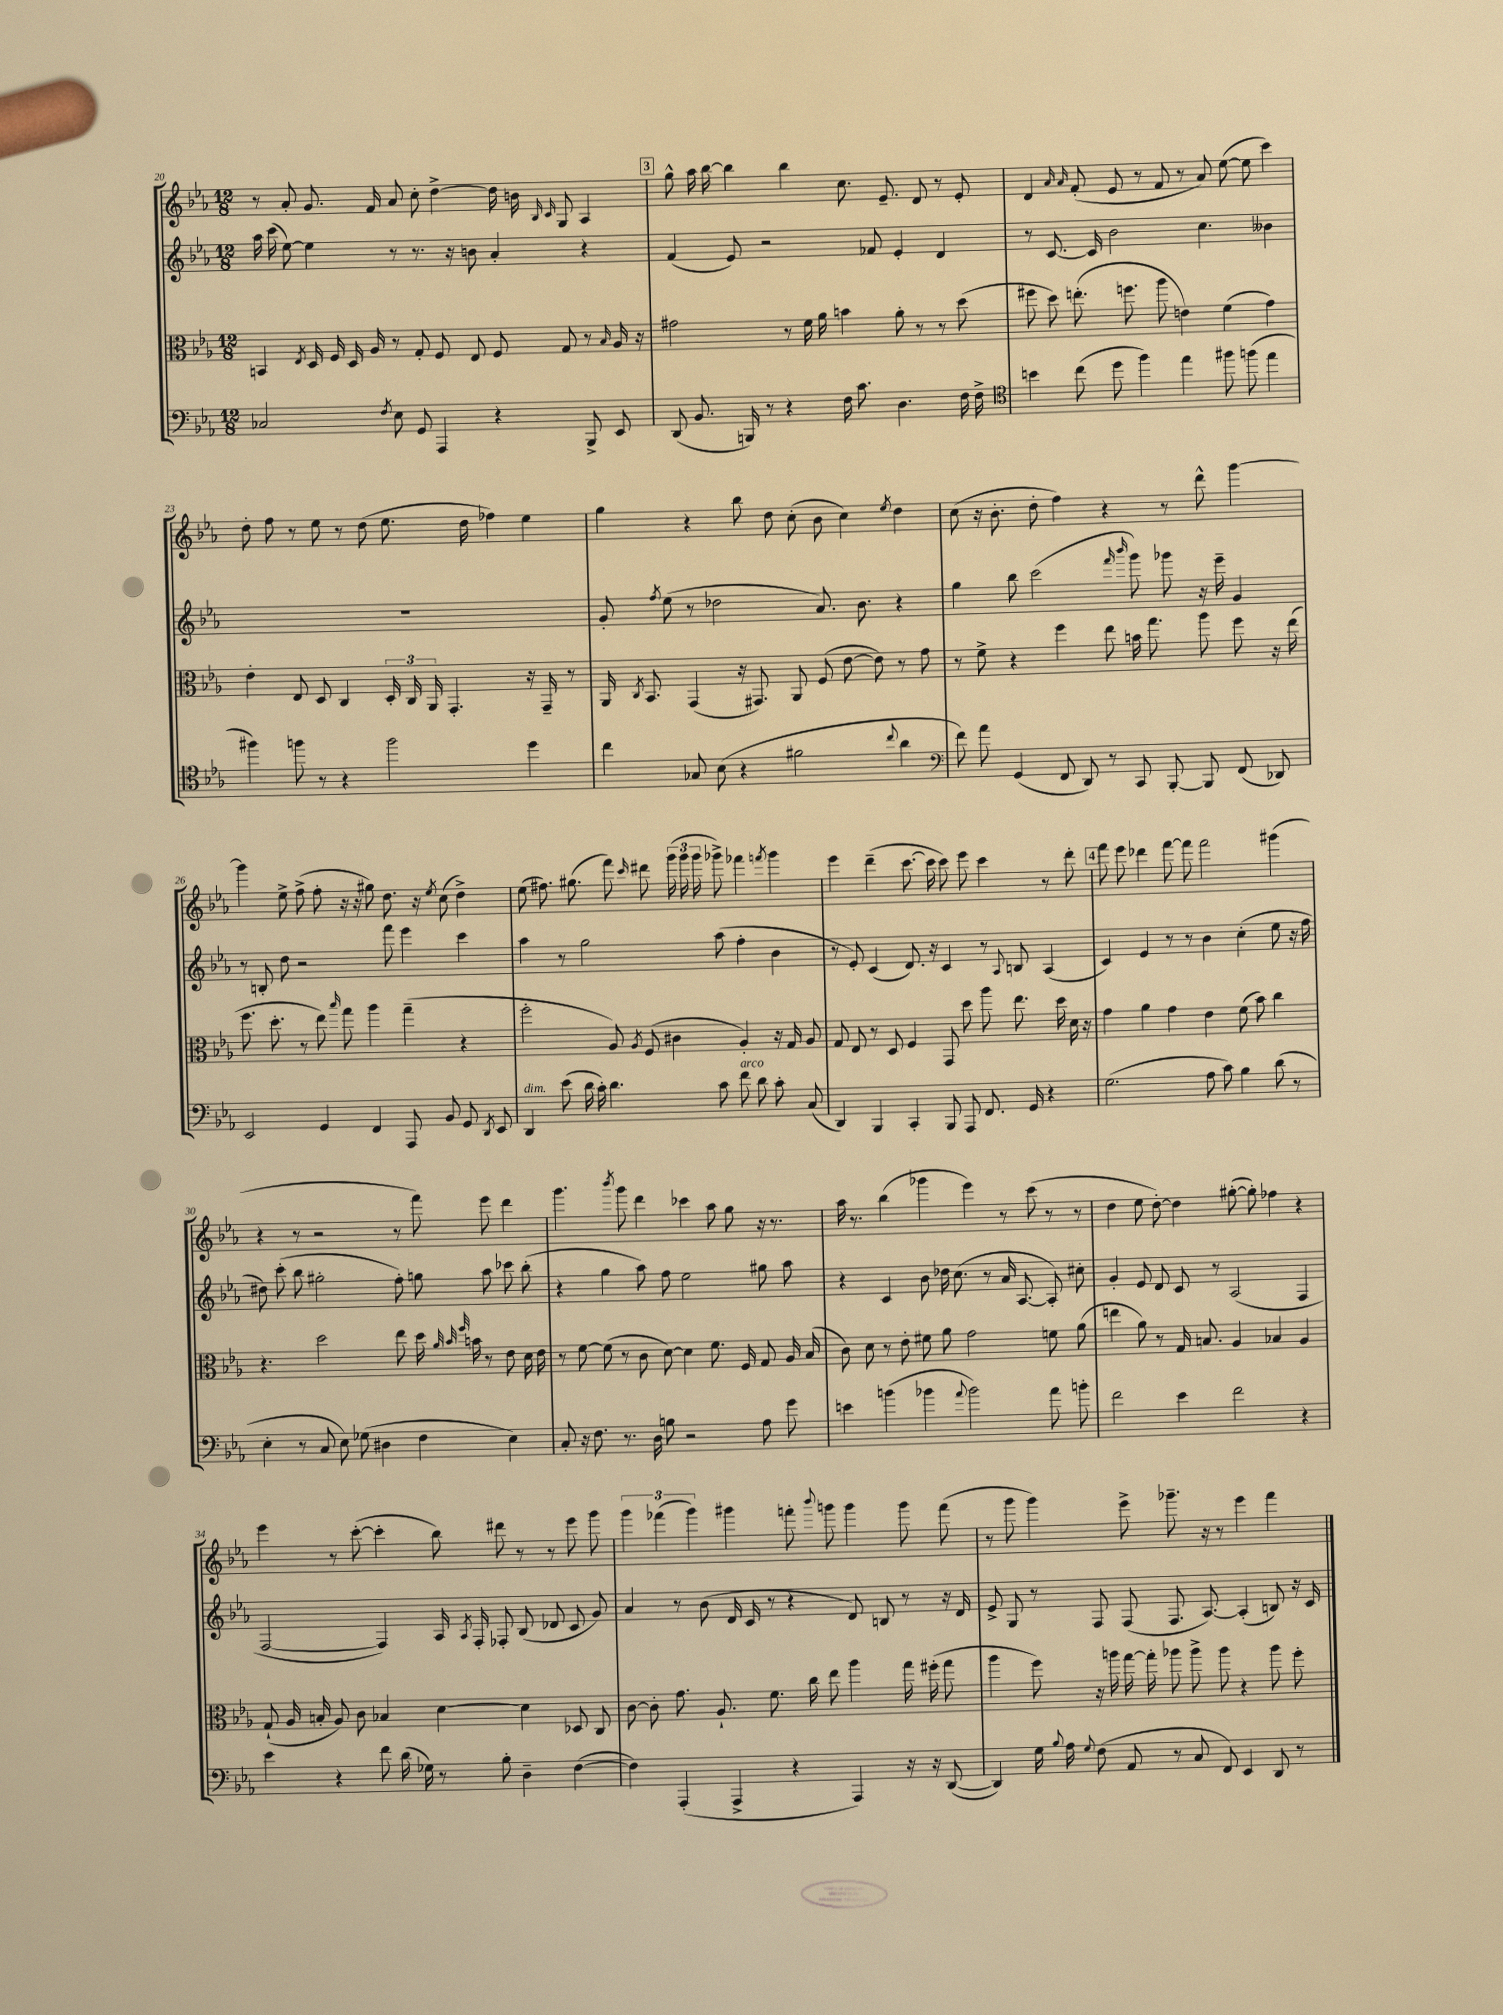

**kern	**kern	**kern	**kern
*staff4	*staff3	*staff2	*staff1
*clefF4	*clefC3	*clefG2	*clefG2
*k[b-e-a-]	*k[b-e-a-]	*k[b-e-a-]	*k[b-e-a-]
*M12/8	*M12/8	*M12/8	*M12/8
2C-	4BB	16aa-	8r
.	.	(16ccc	.
.	.	[8ee-)	8a-'
.	8qE-	.	.
.	16D	4ee-]	8.g
.	16F	.	.
.	16D	.	.
.	16A-	.	16f
8qF	.	.	.
8E-	8r	8r	8a-
8GG	8G'	8.r	8cc'
4AAA-	8F	.	[4dd^
.	.	16r	.
.	8E-	8b	.
4r	8F	4a-'	16dd]
.	.	.	16b
.	.	.	16qqB-
.	.	.	16qqc
.	8G	.	8G
8BBB-^	8r	4r	4A-
.	16qqB-	.	.
8EE-	16A-	.	.
.	16r	.	.
=	=	=	=
(8DD	2g#	(4f	8gg^^
8.BB-	.	.	16aa-
.	.	.	[16bb-
.	.	8e-)	4bb-]
16BBB)	.	.	.
8r	.	2r	.
4r	8r	.	4bb-
.	16f	.	.
.	16a-	.	.
16F	4b	.	8.cc
8.c	.	.	.
.	.	8f-	.
.	.	.	8.e-~
4.D	8a-'	4e-'	.
.	8r	.	8d
.	8r	4d	8r
16F	(8dd	.	8e-'
16F^	.	.	.
=	=	=	=
*clefC4	*	*	*
4b	8ff#	8r	4d
.	8dd)	[8.c	.
.	.	.	16qqa-
.	.	.	16qqa-
(8cc	(8.ee'	.	(8f'
.	.	16c]	.
8dd	.	2b-	8e-
.	8.ff	.	.
4ff)	.	.	8r
.	8aa-	.	8f
4ee-	4e)	.	8r
.	.	4.cc	8a-)
8ff#	(4f	.	([8ee-
(8ff	.	.	8ee-]
4ee-	4g)	4b--	4ccc)
=	=	=	=
4ff#)	4e-'	1.r	8dd'
.	.	.	8ff
8ff	8E-	.	8r
8r	8D	.	8ee-
4r	4C	.	8r
.	.	.	(8dd
2ff	24D'	.	8.ee-
.	24C	.	.
.	24AA-	.	.
.	4.GG'	.	.
.	.	.	16dd
.	.	.	4ff-)
4dd	16r	.	4ee-
.	16GG~	.	.
.	8r	.	.
=	=	=	=
4cc	16AA-	8g'	4gg
.	8qC	.	.
.	8.BB-	.	.
.	.	8qff	.
.	.	(8ee-	.
8G-	(4GG	8r	4r
(8B-	.	2dd-	.
4r	16r	.	8bb-
.	8.GG#)	.	.
.	.	.	8dd
2f#	8AA-	.	(8cc'
.	(8F	8.a-)	8b-
.	[8e-	.	4cc)
.	.	8.b-	.
.	8e-])	.	.
8qqcc	.	.	8qee-
4a-	8r	4r	4dd
.	8g	.	.
=	=	=	=
*clefF4	*	*	*
8f)	8r	4gg	(8cc
8a-	8f^	.	16r
.	.	.	8.b-'
(4GG	4r	8bb-	.
.	.	(2ccc	8dd'
8FF	4ff	.	4ff)
8DD)	.	.	.
8r	8ee-	.	4r
.	.	16qqfff	.
.	.	16qqbbb-	.
8CC	16b	8ggg)	.
.	8.gg	.	.
[8BBB-'	.	8ggg-	8r
8BBB-]	8aa-	16r	8ddd^^
.	.	16eee-~	.
(8FF	8ff	4g	[4ggg
8DD-)	16r	.	.
.	(16ee-	.	.
=	=	=	=
2EE-	8.ff	8r	4ggg]
.	.	8B'	.
.	8.dd'	.	.
.	.	8dd	8ee-^
.	8r	2r	(8ff^
4GG	8ee-)	.	8ff'
.	16qqbb-	.	.
.	8gg	.	16r
.	.	.	16r
4FF	4aa-	.	8gg#)
.	.	8fff	8.dd
8AAA-	(4gg~	4eee-	.
.	.	.	16r
.	.	.	8qee-
8BB-	.	.	(8cc
8GG	4r	4ccc	4dd^)
8qDD	.	.	.
8EE-	.	.	.
=	=	=	=
4DD	2ff'	4aa-	(8ee-
.	.	.	8.ff#)
(8e-	.	8r	.
.	.	.	(8.gg#
16d	.	2gg	.
16c')	.	.	.
4.d	8A-)	.	8fff)
.	8qA-	.	16qqccc
.	(8F	.	8ddd#
.	4c#	.	(24ggg
.	.	.	24ggg
.	.	.	24ggg
8c	.	(8aa-	8ggg-^)
8f	4A-')	4ff'	4fff-
8d	.	.	.
.	.	.	8qfff
8c'	16r	4b-	4ggg-
.	16G	.	.
(8C	8A-	.	.
=	=	=	=
4DD)	8G	8r	4eee-
.	8E-	8e-')	.
4BBB-	8r	(4c	(4ddd~
.	8D	.	.
4CC'	4F	8.d)	[8.ccc
.	.	16r	16ccc]
8BBB-	8GG	4c	8ccc)
8AAA-	8dd	.	8eee-
8.FF	8aa-	8r	4ccc
.	.	8qqA-	.
.	8.ee-	8B	.
16GG	.	.	.
4r	.	(4A-	8r
.	16dd	.	.
.	16d	.	8ddd'
.	16r	.	.
=	=	=	=
(2.G	4g	4c)	8fff
.	.	.	8eee-
.	4a-	4e-	4ddd-
.	4g	8r	[8fff
.	.	8r	8fff]
8A-	4e-	4b-	2fff
8c)	.	.	.
4B-	(8f	(4cc'	.
.	8b-)	.	.
(8d	4cc	8ee-	(4ggg#
8r	.	16r	.
.	.	16ff	.
=	=	=	=
4E-'	4.r	8dd#)	4r
.	.	(8ccc'	.
8r	.	8bb-	8r
8C	2dd	2gg#'	2r
8E-)	.	.	.
(8G-	.	.	.
4D#	.	.	.
.	8ee-	8ff')	8r
4F	16dd	8gg	8fff)
.	32qqa-	.	.
.	32qqb-	.	.
.	32qqff	.	.
.	16b	.	.
.	8r	8aa-	8eee-
4E-)	8e-	8ccc-	4ddd
.	16d	(8bb-'	.
.	16e-	.	.
=	=	=	=
8C'	8r	4r	4.ggg
16r	[8f	.	.
8.F	.	.	.
.	(8f]	4gg	.
.	.	.	8qbbb-
8.r	8r	.	8ggg
.	8c	8aa-)	4ddd
16D	.	.	.
8B	[8d)	8ff	.
2r	4d]	2ee-	4ccc-
.	8.f	.	8aa-
.	.	.	8gg
.	16F	.	.
8A-	8G	8gg#	16r
.	.	.	8.r
8g	16A-	8aa-	.
.	(16B-	.	.
=	=	=	=
4e	8c)	4r	16aa-
.	.	.	8.r
.	8d	.	.
(4b	8r	4c	(4bb-
.	8e-'	.	.
4b-	8f#	8b-	4ggg-
.	8a-	16dd-	.
.	.	(8.cc	.
8qqa-	.	.	.
2b-)	2g	.	4eee-)
.	.	8r	.
.	.	16a-	8r
.	.	[8.A-	.
.	.	.	(8ccc
8a-	8f	8A-'])	8r
8b'	(8a-	8cc#'	8r
=	=	=	=
2f	4ee	4g'	4dd
.	8a-)	8e-	8ee-
.	8r	8d	[8dd')
4e-	16G	8c	4dd]
.	8.B	.	.
.	.	8r	.
2f	4A-	(2A-	([8gg#'
.	.	.	8gg#'])
.	4B-	.	4ff-
4r	4A-	4F	4r
=	=	=	=
4e-	(8G`	[2F	4eee-
.	16A-	.	.
.	16B'	.	.
4r	8A-)	.	8r
.	8c	.	([8ccc'
8f	4B-	4F])	4ccc']
(16d	.	.	.
16G-)	.	.	.
8r	[4d	16A-	8bb-)
.	.	8qA-	.
.	.	16F'	.
8B-'	.	8F-'	8ddd#
4D~	4d]	(8B-	8r
.	.	8d-	8r
([4F	8D-	8c	8eee-
.	8C	8g)	8ggg
=	=	=	=
4F])	[8c	4a-	6ggg
.	8c']	.	.
.	.	.	(6fff-
(4AAA-'	8.g	8r	.
.	.	.	6ggg)
.	.	(8b-	.
.	8.A-`	.	.
4AAA-^	.	16d	4ggg#
.	.	16c	.
.	8.f	8r	.
4r	.	4r	8fff'
.	16cc	.	.
.	.	.	8qqbbb-
.	8ee-	.	8ggg
4AAA-)	4aa-	8d)	4ggg
.	.	8B	.
16r	16gg	8r	8ggg
16r	(16ff#'	.	.
([8DD	8gg	16r	(8fff
.	.	16d	.
=	=	=	=
4DD])	4aa-	8e-^	8r
.	.	8G	8ggg
16G	8ff)	8r	4ggg)
8qqB-	.	.	.
16A-	.	.	.
8qqG	.	.	.
(8F	16r	8F	.
.	16aa	.	.
8AA-	[16gg	(8F	8eee-^
.	16gg']	.	.
8r	8aa-	8.F	8.ggg-~
8C	8aa-^	.	.
.	.	[8.A-)	16r
8FF)	8aa-	.	8r
4EE-	4r	(4A-']	4eee-
8DD	8aa-	8B)	4fff
8r	8ff'	16r	.
.	.	16c	.
==	==	==	==
*-	*-	*-	*-
